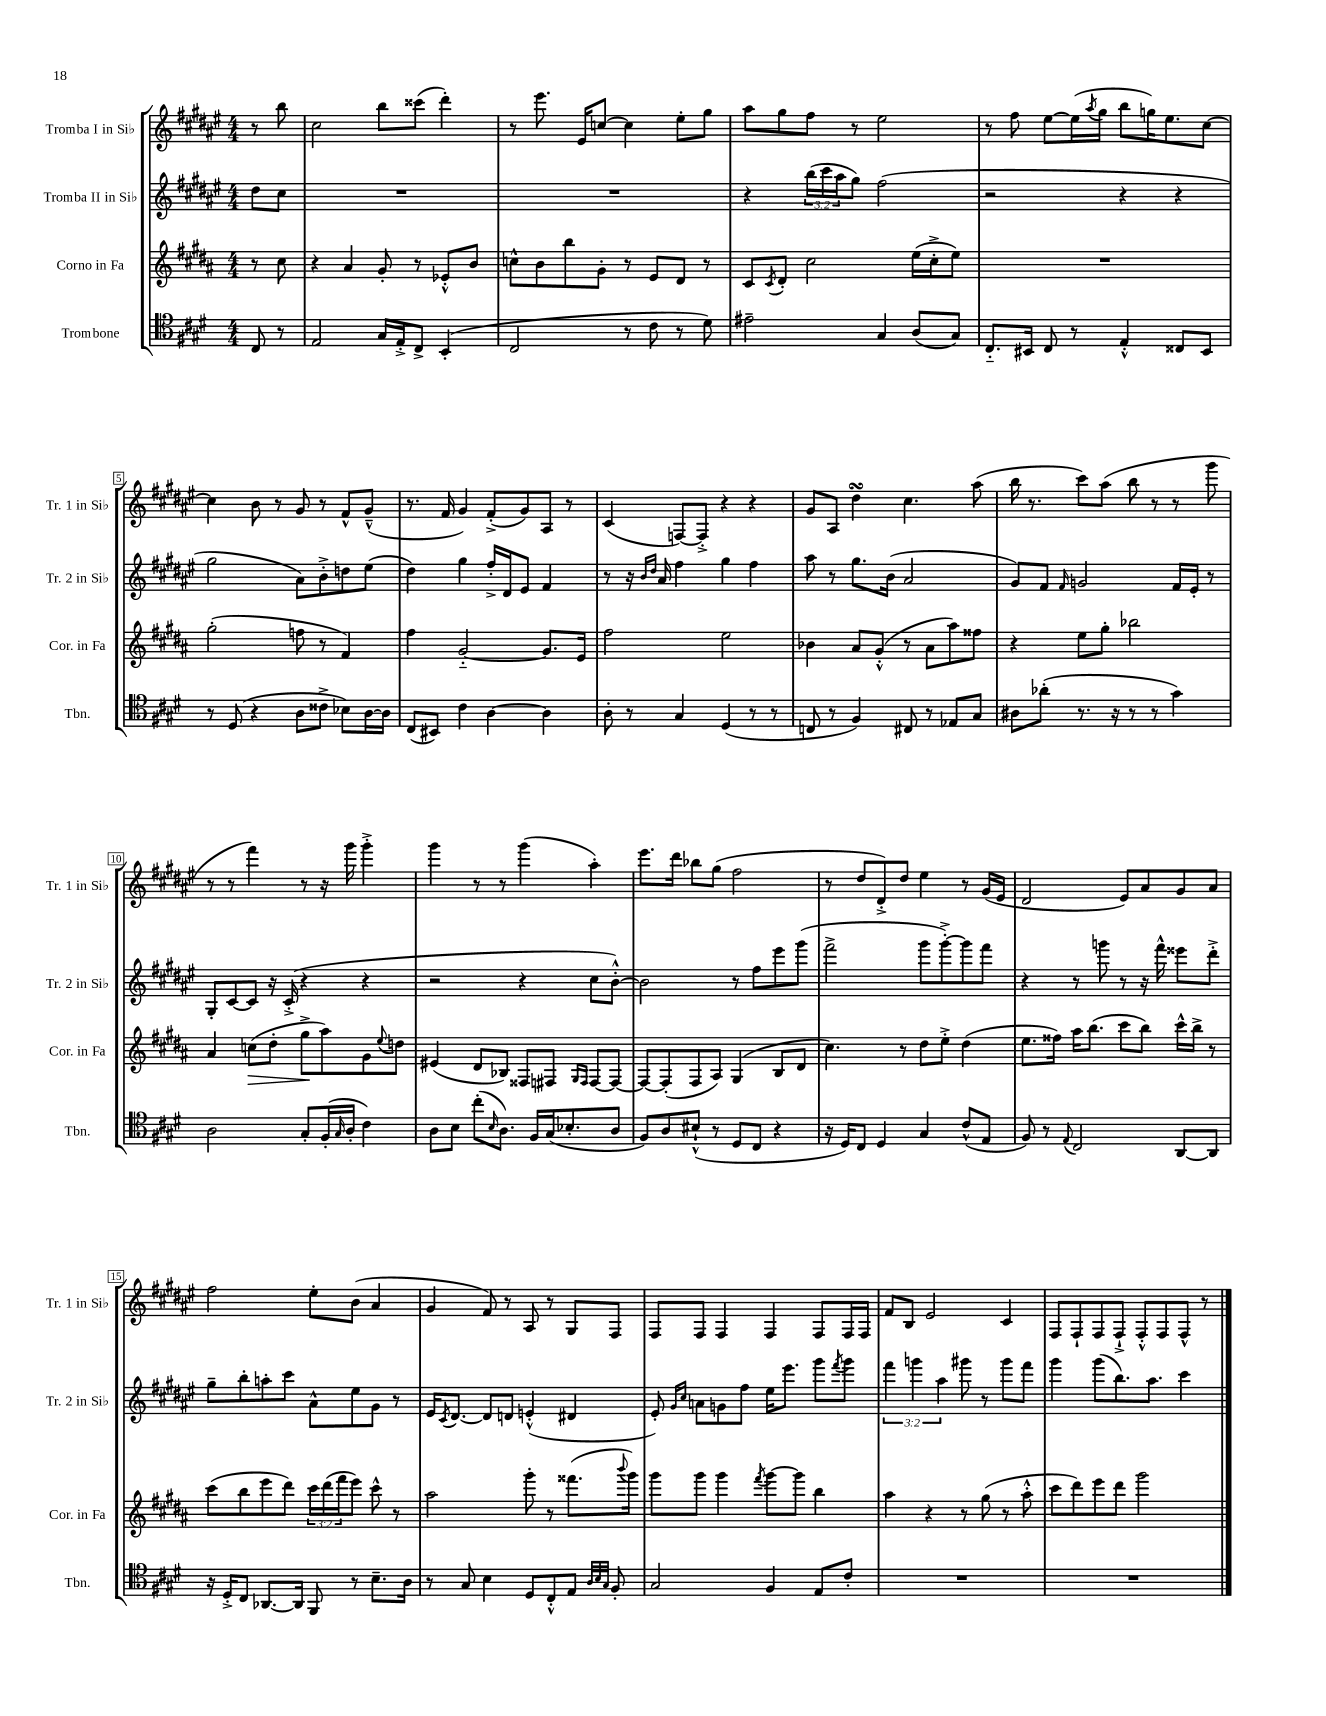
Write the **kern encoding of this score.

**kern	**kern	**kern	**kern
*staff4	*staff3	*staff2	*staff1
*clefC4	*clefG2	*clefG2	*clefG2
*k[f#c#g#d#]	*k[f#c#g#d#a#]	*k[f#c#g#d#a#e#]	*k[f#c#g#d#a#e#]
*M4/4	*M4/4	*M4/4	*M4/4
8C#	8r	8dd#	8r
8r	8cc#	8cc#	8bb
=	=	=	=
2E	4r	1r	2cc#
.	4a#	.	.
16G#	8g#'	.	8bb
16E'^	.	.	.
8C#^	8r	.	(8ccc##
(4BB'	8e-'^^	.	4ddd#')
.	8b	.	.
=	=	=	=
2C#	8cc^^	1r	8r
.	8b	.	8.eee#
.	8bb	.	.
.	.	.	16e#
.	8g#'	.	[8cc
8r	8r	.	4cc]
8c#	8e	.	.
8r	8d#	.	8ee#'
8d#)	8r	.	8gg#
=	=	=	=
2e#~	8c#	4r	8aa#
.	8qc#	.	.
.	8d#'	.	8gg#
.	2cc#	(24bb	8ff#
.	.	24ccc#	.
.	.	24aa#	.
.	.	8gg#)	8r
4G#	.	(2ff#	2ee#
(8A	(16ee	.	.
.	16cc#'^	.	.
8G#)	8ee)	.	.
=	=	=	=
8.C#'~	1r	2r	8r
.	.	.	8ff#
16BB#	.	.	.
8C#	.	.	[8ee#
8r	.	.	(16ee#]
.	.	.	8qaa#
.	.	.	16gg#
4E'^^	.	4r	8bb
.	.	.	16gg)
.	.	.	8.ee#
8C##	.	4r	.
8BB#	.	.	[8cc#
=	=	=	=
8r	(2gg#'	2gg#	4cc#]
(8D#	.	.	.
4r	.	.	8b
.	.	.	8r
8A	8ff	8a#)	8g#
8c##^	8r	8b'^	8r
8B-)	4f#)	8dd	8f#^^
[16A	.	(8ee#	(8g#~^^
16A]	.	.	.
=	=	=	=
(8C#	4ff#	4dd#)	8.r
8BB#)	.	.	.
.	.	.	16f#
4c#	[2g#'~	4gg#	4g#)
[4A	.	16ff#'^	(8f#'^
.	.	16d#	.
.	.	8e#	8g#)
4A]	8.g#]	4f#	8A#
.	.	.	8r
.	16e	.	.
=	=	=	=
8A'	2ff#	8r	(4c#
8r	.	16r	.
.	.	16qqb	.
.	.	16qqdd#	.
.	.	16a#	.
4G#	.	4ff#	[8F)
.	.	.	8F'^]
(4D#	2ee	4gg#	4r
8r	.	4ff#	4r
8r	.	.	.
=	=	=	=
8C	4b-	8aa#	8g#
8r	.	8r	8A#
4F#)	8a#	8.gg#	4dd#
.	(8g#'^^	.	.
.	.	(16b	.
8C#	8r	2a#	4.cc#
8r	8a#	.	.
8E-	8aa#)	.	.
8G#	8ff##	.	(8aa#
=	=	=	=
8A#	4r	8g#)	16bb
.	.	.	8.r
(8a-'	.	8f#	.
.	.	16qqf#	.
8.r	8ee	2g	8ccc#)
.	8gg#'	.	(8aa#
16r	.	.	.
8r	2bb-	.	8bb
8r	.	.	8r
4g#)	.	16f#	8r
.	.	16e#'	.
.	.	8r	8ggg#
=	=	=	=
2A	4a#	8G#'	8r
.	.	[8c#	8r
.	(8cc	8c#]	4fff#)
.	8dd#'	16r	.
.	.	(16c#'^	.
8G#'	8gg#^	4r	8r
(16F#'	8aa#)	.	16r
16qqG#	.	.	.
16A'	.	.	16ggg#
4c#)	8g#	4r	4ggg#'^
.	8qqee	.	.
.	8dd	.	.
=	=	=	=
8A	(4e#	2r	4ggg#
8B	.	.	.
(8cc#'	8d#	.	8r
16qqB	.	.	.
8.A)	8B-)	.	8r
.	8F##	4r	(4ggg#
16F#	.	.	.
(16G#	8F#	.	.
8.B-'	.	.	.
.	16qqG#	.	.
.	16qqF#	.	.
.	[8F#	8cc#	4aa#')
8A	8F#_	[8b'^^)	.
=	=	=	=
8F#)	8F#_	2b]	8.eee#
8A	(8F#']	.	.
.	.	.	16ddd#
(8B#`^^	8F#	.	8bb-
8r	8A#)	.	(8gg#
8D#	(4G#	8r	2ff#
8C#	.	8ff#	.
4r	8B	8eee#	.
.	8d#	(8ggg#	.
=	=	=	=
16r	4.cc#)	2fff#^	8r
16D#)	.	.	.
8C#	.	.	8dd#
4D#	.	.	8d#'^)
.	8r	.	8dd#
4G#	8dd#	8ggg#	4ee#
.	8ee'^	[8ggg#'^)	.
(8c#^^	(4dd#	8ggg#]	8r
8E	.	8fff#	(16g#
.	.	.	16e#
=	=	=	=
8F#)	8.ee	4r	2d#
8r	.	.	.
.	16ff##)	.	.
8qqE	.	.	.
2C#	16aa#	8r	.
.	(8.bb	.	.
.	.	8ggg	.
.	8ccc#	8r	8e#)
.	8bb)	16r	8a#
.	.	16fff#^^	.
[8AA	16ccc#^^	8eee##	8g#
.	16bb^	.	.
8AA]	8r	8ddd#'^	8a#
=	=	=	=
16r	(8ccc#	8gg#~	2ff#
16D#'^	.	.	.
8C#	8bb	8bb'	.
[8.AA-	8eee	8aa'	.
.	8ddd#)	8ccc#	.
16AA-]	.	.	.
8FF#	24ccc#	8a#^^	8ee#'
.	(24ddd#	.	.
.	24fff#	.	.
8r	8eee)	8ee#	(8b
8.B~	8ccc#^^	8g#	4a#
.	8r	8r	.
16A	.	.	.
=	=	=	=
8r	2aa#	16e#	4g#
.	.	8qc#	.
.	.	[8.d#	.
8G#	.	.	.
4B	.	8d#]	8f#)
.	.	8d	8r
8D#	8ggg#'	(4e'^^	8A#
8C#'^^	8r	.	8r
8E	(8.fff##	4d#	8G#
32qqA	.	.	.
32qqB	.	.	.
32qqG#	.	.	.
8F#'	.	.	8F#
.	8qqbbb	.	.
.	16ggg#)	.	.
=	=	=	=
2G#	8ggg#	8e#')	8F#
.	.	16qqg#	.
.	.	16qqcc#	.
.	8ggg#	8a	8F#
.	4ggg#	8g	4F#
.	.	8ff#	.
.	8qfff#	.	.
4F#	[8ggg#	16ee#	4F#
.	.	8.eee#	.
.	8ggg#]	.	.
8E	4bb	8ggg#	8F#
.	.	8qfff#	.
8c#'	.	8ggg#	16F#
.	.	.	16F#
=	=	=	=
1r	4aa#	6fff#	8f#
.	.	.	8B
.	.	6ggg	.
.	4r	.	2e#
.	.	6aa#	.
.	8r	8ggg#	.
.	(8gg#	8r	.
.	8r	8ggg#	4c#
.	8aa#'^^	8fff#	.
=	=	=	=
1r	8ccc#	4ggg#	8F#
.	8ddd#)	.	8F#`
.	8eee	(8ggg#	8F#
.	8ddd#	8.bb)	8F#`^
.	2ggg#	.	8F#'^^
.	.	8.aa#	.
.	.	.	8F#
.	.	4ccc#	8F#^^
.	.	.	8r
==	==	==	==
*-	*-	*-	*-
